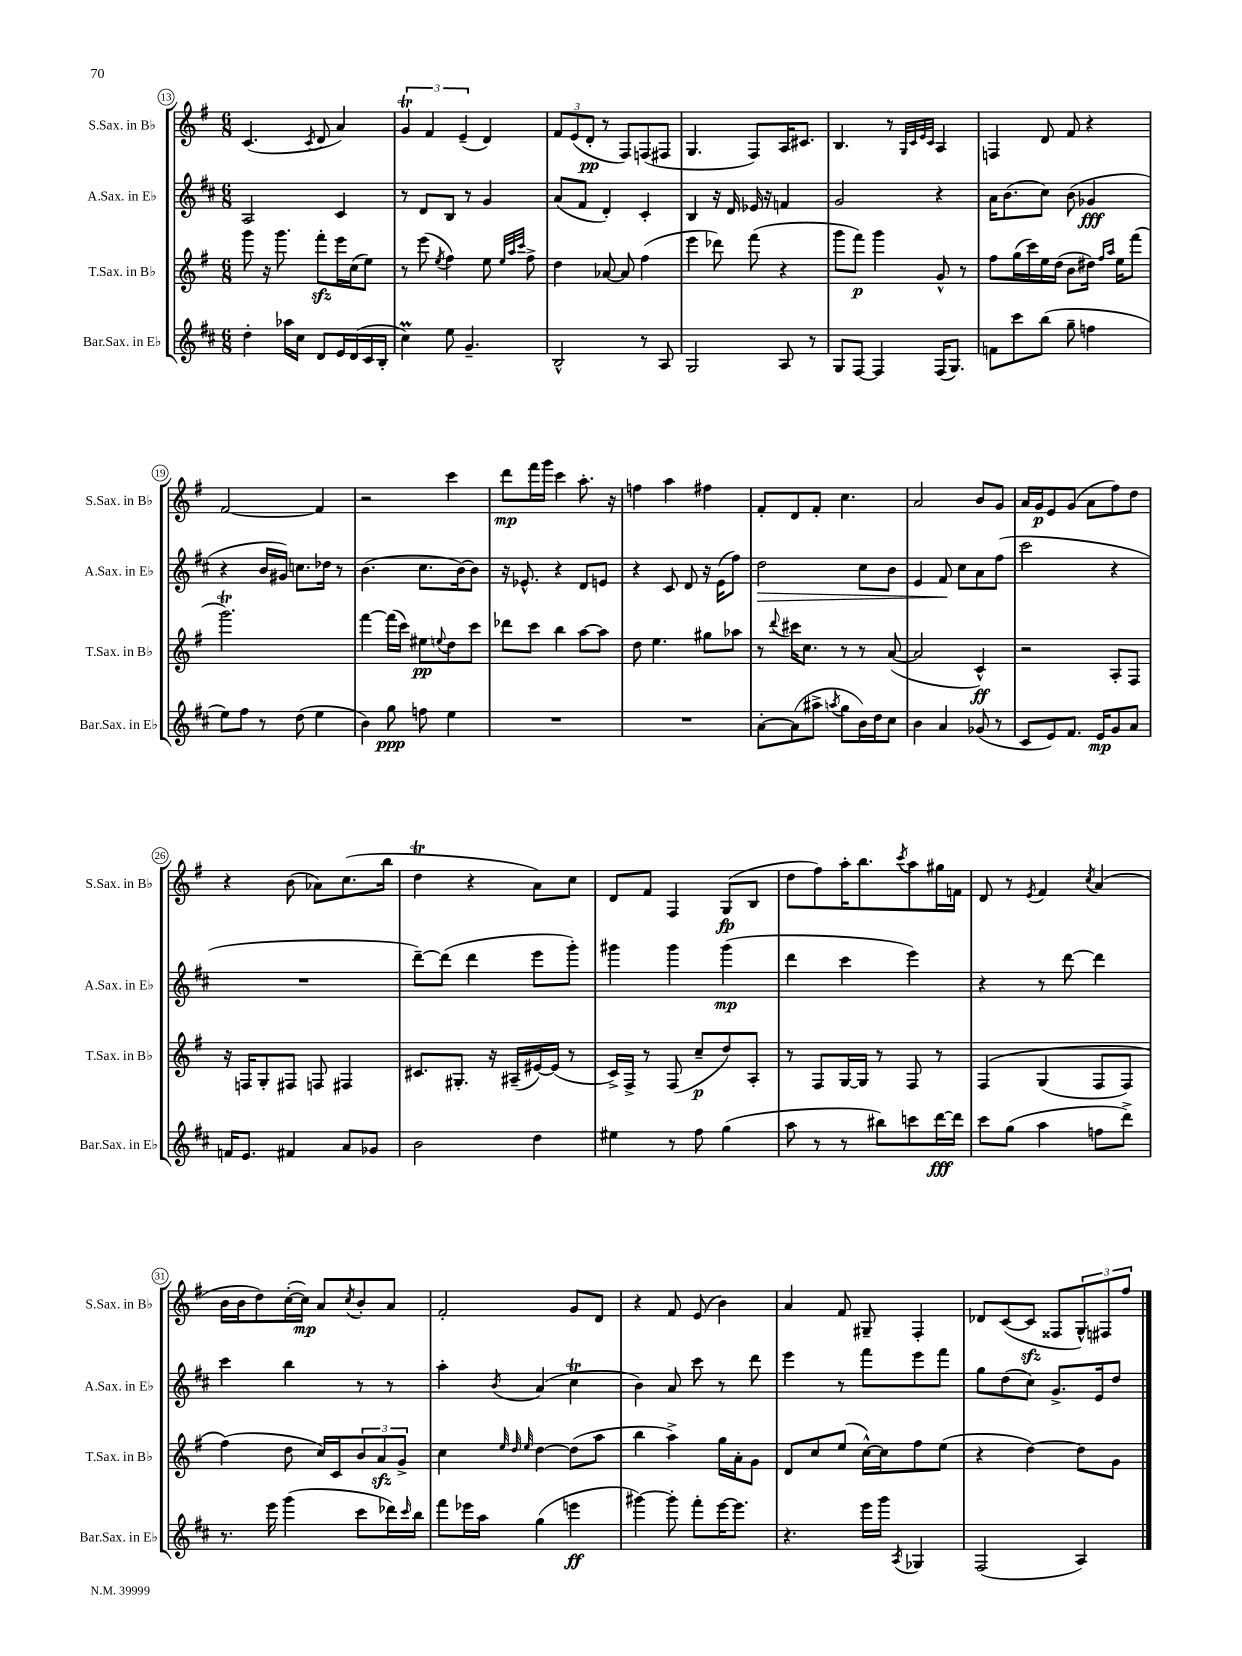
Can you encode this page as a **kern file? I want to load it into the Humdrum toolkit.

**kern	**kern	**kern	**kern
*staff4	*staff3	*staff2	*staff1
*clefG2	*clefG2	*clefG2	*clefG2
*k[f#c#]	*k[f#]	*k[f#c#]	*k[f#]
*M6/8	*M6/8	*M6/8	*M6/8
4dd'	8ggg	2A	(4.c
.	16r	.	.
.	8.ggg	.	.
16aa-	.	.	.
16cc#	.	.	.
.	.	.	8qc
8d	8fff#'	.	8d
16e	16eee	4c#	4a)
(16d	(16cc	.	.
16c#	8ee)	.	.
16B'	.	.	.
=	=	=	=
4cc#)	8r	8r	6g
.	(8eee	8d	.
.	.	.	6f#
.	8qee	.	.
8ee	4ff#)	8B	.
.	.	.	(6e~
4.g~	.	8r	.
.	8ee	4g	4d)
.	32qqee	.	.
.	32qqaa	.	.
.	32qqccc	.	.
.	8ff#^	.	.
=	=	=	=
2B^^	4dd	(8a	12f#
.	.	.	(12e
.	.	8f#	.
.	.	.	12d'
.	[8a-	4d')	8r
.	8a-]	.	8F#)
8r	(4ff#	4c#'	(8F
8A	.	.	8F#
=	=	=	=
2G	4eee	4B	4.G
.	8ddd-)	16r	.
.	.	16d	.
.	(8fff#	16e-	8F#)
.	.	16r	.
8A	4r	4f	16A
.	.	.	8.c#
8r	.	.	.
=	=	=	=
8G	8ggg	2g	4.B
[8F#	8fff#)	.	.
4F#]	4ggg	.	.
.	.	.	8r
.	.	.	32qqG
.	.	.	32qqc
.	.	.	32qqe
.	.	.	32qqc
(16F#	8g^^	4r	4A
8.G)	.	.	.
.	8r	.	.
=	=	=	=
8f	8ff#	16a	4F
.	.	(8.b	.
8ccc#	(16gg	.	.
.	16ccc)	.	.
(8bb	16ee	8cc#)	8d
.	(16dd	.	.
8gg~	8b	(8b	8f#
4ff	16dd#)	4g-	4r
.	16qqff#	.	.
.	16qqaa	.	.
.	16ee	.	.
.	(8fff#	.	.
=	=	=	=
8ee)	2.ggg)	4r	[2f#
8ff#	.	.	.
8r	.	16b	.
.	.	16g#)	.
(8dd	.	8.cc	.
4ee	.	.	4f#]
.	.	16dd-	.
.	.	8r	.
=	=	=	=
4b)	[4fff#	(4.b	2r
8gg	(16fff#]	.	.
.	16ccc)	.	.
8ff	8ee#	8.cc#	.
.	8qqee	.	.
4ee	8dd	.	4ccc
.	.	[16b)	.
.	8ccc	8b]	.
=	=	=	=
2.r	8ddd-	16r	8ddd
.	.	8.e-^^	.
.	8ccc	.	16fff#
.	.	.	16ggg
.	4bb	4r	4ccc
.	[8aa	8d	8.aa'
.	8aa]	8e	.
.	.	.	16r
=	=	=	=
2.r	8dd	4r	4ff
.	4.ee	.	.
.	.	8c#	4aa
.	.	8d	.
.	8gg#	16r	4ff#
.	.	(16e	.
.	8aa-	8ff#)	.
=	=	=	=
[8a'	8r	2dd	8f#'
.	8qqddd	.	.
(8a]	16ccc#	.	8d
.	8.cc	.	.
8aa#^	.	.	8f#'
8qaa	.	.	.
8gg	8r	.	4.cc
16b)	8r	8cc#	.
16dd	.	.	.
8cc#	([8a	8b	.
=	=	=	=
4b	2a]	4e	2a
4a	.	8f#	.
.	.	8cc#	.
(8g-	4c^^)	8a	8b
8r	.	(8ff#	8g
=	=	=	=
8c#	2r	2ccc#	16a
.	.	.	16g
8e)	.	.	8e
8.f#	.	.	(8g
.	.	.	8a
16e	.	.	.
8g	8A'	4r	8ff#)
8a	8F#	.	8dd
=	=	=	=
16f	16r	2.r	4r
8.e	16F	.	.
.	8G'	.	.
4f#	8F#	.	(8b
.	8F	.	8a-)
8a	4F#	.	(8.cc
8g-	.	.	.
.	.	.	16bb
=	=	=	=
2b	8.c#	[8ddd~)	4dd
.	.	(8ddd]	.
.	8.G#'	.	.
.	.	4ddd	4r
.	16r	.	.
.	(16A#~	.	.
4dd	[16e#)	8eee	8a)
.	(16e#]	.	.
.	8r	8ggg')	8cc
=	=	=	=
4ee#	16c^)	4ggg#	8d
.	16F#^	.	.
.	8r	.	8f#
8r	(8F#	4ggg#	4F#
8ff#	8cc~	.	.
(4gg	8dd)	(4ggg#	(8G
.	8A'	.	8B
=	=	=	=
8aa	8r	4ddd	8dd
8r	8F#	.	8ff#)
8r	[16G	4ccc#	16aa'
.	16G]	.	8.bb
8bb#)	8r	.	.
.	.	.	8qccc
8ccc	8F#	4eee)	8aa
[16ddd	8r	.	16gg#
16ddd]	.	.	16f
=	=	=	=
8ccc#	&(4F#	4r	8d
(8gg	.	.	8r
.	.	.	8qe
4aa	(4G	8r	4f#
.	.	[8ddd	.
.	.	.	8qcc
8ff	8F#	4ddd]	(4a
8ddd^)	8F#)	.	.
=	=	=	=
8.r	(4ff#&)	4ccc#	16b
.	.	.	16b
.	.	.	8dd)
16eee	.	.	.
(4ggg	8dd	4bb	([16cc'
.	.	.	16cc])
.	16cc)	.	8a
.	16c	.	.
.	.	.	8qcc
8ccc#	12b	8r	8b'
.	12a	.	.
16ddd-)	.	8r	8a
.	12g^	.	.
16qqccc#	.	.	.
16bb	.	.	.
=	=	=	=
8fff#	4cc	4aa'	2f#'
16eee-	.	.	.
16aa	.	.	.
.	32qqee	.	.
.	32qqdd	.	.
.	32qqee	8qb	.
(4gg	[4dd	(4a	.
4eee	(8dd]	4cc#	8g
.	8aa	.	8d
=	=	=	=
[4ggg#)	4bb	4b)	4r
8ggg#']	4aa^)	8a	8f#
8fff#'	.	8ccc#	(8e
[16eee	16gg	8r	4b)
8.eee]	16a'	.	.
.	8g	8ddd	.
=	=	=	=
4.r	8d	4eee	4a
.	8cc	.	.
.	(8ee	8r	8f#
16eee	[16cc^^)	8fff#	8G#~
16ggg	16cc]	.	.
8qA	.	.	.
4G-	8ff#	8eee	4F#'
.	(8ee	8fff#	.
=	=	=	=
(2F#	4r	8gg	8d-
.	.	(8dd	([8c
.	[4dd)	8cc#)	8c]
.	.	8.g^	8F##
4A)	8dd]	.	12G^^)
.	.	16e	.
.	.	.	12F#
.	8g	8dd	.
.	.	.	12ff#
==	==	==	==
*-	*-	*-	*-
